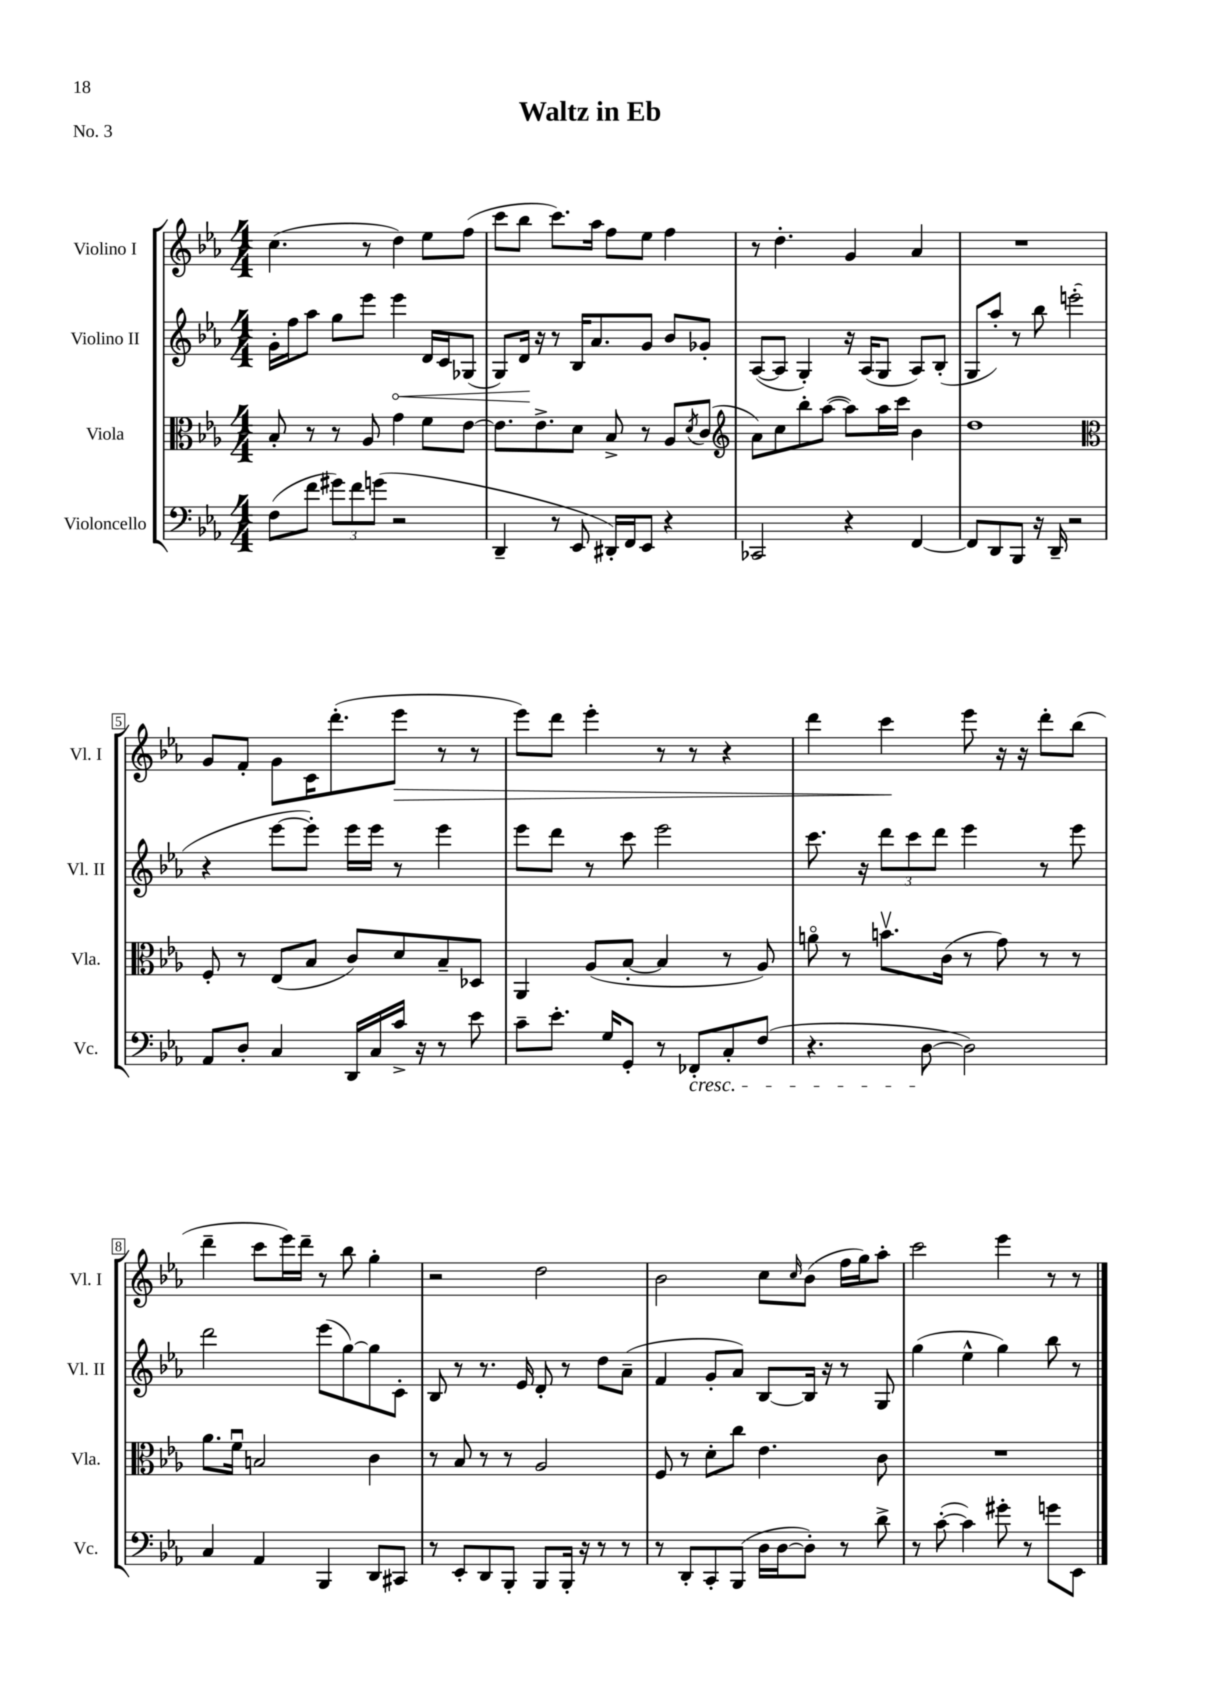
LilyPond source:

\header { title = "Waltz in Eb" piece = "No. 3" }
<<
\new StaffGroup <<
\new Staff = "s0" \with { instrumentName = "Violino I" shortInstrumentName = "Vl. I" } {
    \clef treble \key ees \major \numericTimeSignature \time 4/4
    c''4.( r8 d''4) ees''8 f''8( |
    c'''8 bes''8 c'''8.) aes''16 f''8 ees''8 f''4 |
    r8 d''4.-. g'4 aes'4 |
    R1 |
    g'8 f'8-. g'8 c'16 d'''8.-.( ees'''8\> r8 r8 |
    ees'''8) d'''8 ees'''4-. r8 r8 r4 |
    d'''4 c'''4\! ees'''8 r16 r16 d'''8-. bes''8( |
    d'''4-- c'''8 ees'''16) d'''16-- r8 bes''8 g''4-. |
    r2 d''2 |
    bes'2 c''8 \grace { c''16 } bes'8( f''16 g''16) aes''8-. |
    c'''2 ees'''4 r8 r8 \bar "|." |
}
\new Staff = "s1" \with { instrumentName = "Violino II" shortInstrumentName = "Vl. II" } {
    \clef treble \key ees \major \numericTimeSignature \time 4/4
    g'16-. f''16 aes''8 g''8 ees'''8 \once \override Hairpin.circled-tip = ##t ees'''4\< d'16 c'16 ges8( |
    g8) d'16\! r16 r8 bes16 aes'8. g'8 bes'8 ges'8-. |
    aes8~( aes8 g4-.) r16 aes16( g8 aes8) bes8-.( |
    g8 aes''8-.) r8 bes''8 e'''2-.( |
    r4 ees'''8~ ees'''8-.) ees'''16 ees'''16 r8 ees'''4 |
    ees'''8 d'''8 r8 c'''8 ees'''2 |
    c'''8. r16 \tuplet 3/2 { d'''8 c'''8 d'''8 } ees'''4 r8 ees'''8 |
    d'''2 ees'''8( g''8~) g''8 c'8-. |
    bes8 r8 r8. ees'16 d'8-. r8 d''8 aes'8--( |
    f'4 g'8-. aes'8) bes8~ bes16 r16 r8 g8 |
    g''4( ees''4-^ g''4) bes''8 r8 \bar "|." |
}
\new Staff = "s2" \with { instrumentName = "Viola" shortInstrumentName = "Vla." } {
    \clef alto \key ees \major \numericTimeSignature \time 4/4
    bes8-. r8 r8 aes8 g'4 f'8 ees'8~ |
    ees'8. ees'8.-> d'8 bes8-> r8 aes8 \acciaccatura { d'8 } c'8( |
    \clef treble aes'8) c''8 bes''8-. aes''8~( aes''8) aes''16 c'''16 bes'4 |
    d''1 |
    \clef alto f8-. r8 ees8( bes8 c'8) d'8 bes8-- des8 |
    aes,4 aes8( bes8~-. bes4 r8 aes8) |
    a'8\flageolet r8 b'8.\upbow c'16( r8 g'8) r8 r8 |
    aes'8. f'16\downbow b2 c'4 |
    r8 bes8 r8 r8 aes2 |
    f8 r8 d'8-. c''8 ees'4. c'8 |
    R1 \bar "|." |
}
\new Staff = "s3" \with { instrumentName = "Violoncello" shortInstrumentName = "Vc." } {
    \clef bass \key ees \major \numericTimeSignature \time 4/4
    f8( f'8 \tuplet 3/2 { gis'8) f'8 g'8( } r2 |
    d,4-- r8 ees,8 dis,16-.) f,16 ees,8 r4 |
    ces,2 r4 f,4~ |
    f,8 d,8 bes,,8 r16 d,16-- r2 |
    aes,8 d8-. c4 d,16 c16 c'16-> r16 r8 ees'8 |
    c'8-- ees'8.-. g16 g,8-. r8 fes,8-.\cresc c8-. f8( |
    r4. d8~\! d2) |
    c4 aes,4 bes,,4 d,8 cis,8 |
    r8 ees,8-. d,8 bes,,8-. bes,,8 bes,,16-. r16 r8 r8 |
    r8 d,8-. c,8-. bes,,8( d16 d16~ d8-.) r8 d'8-> |
    r8 c'8~-.( c'4) gis'8-. r8 g'8 ees,8 \bar "|." |
}
>>
>>
\layout { \context { \Score \override BarNumber.stencil = #(make-stencil-boxer 0.1 0.3 ly:text-interface::print) } }
